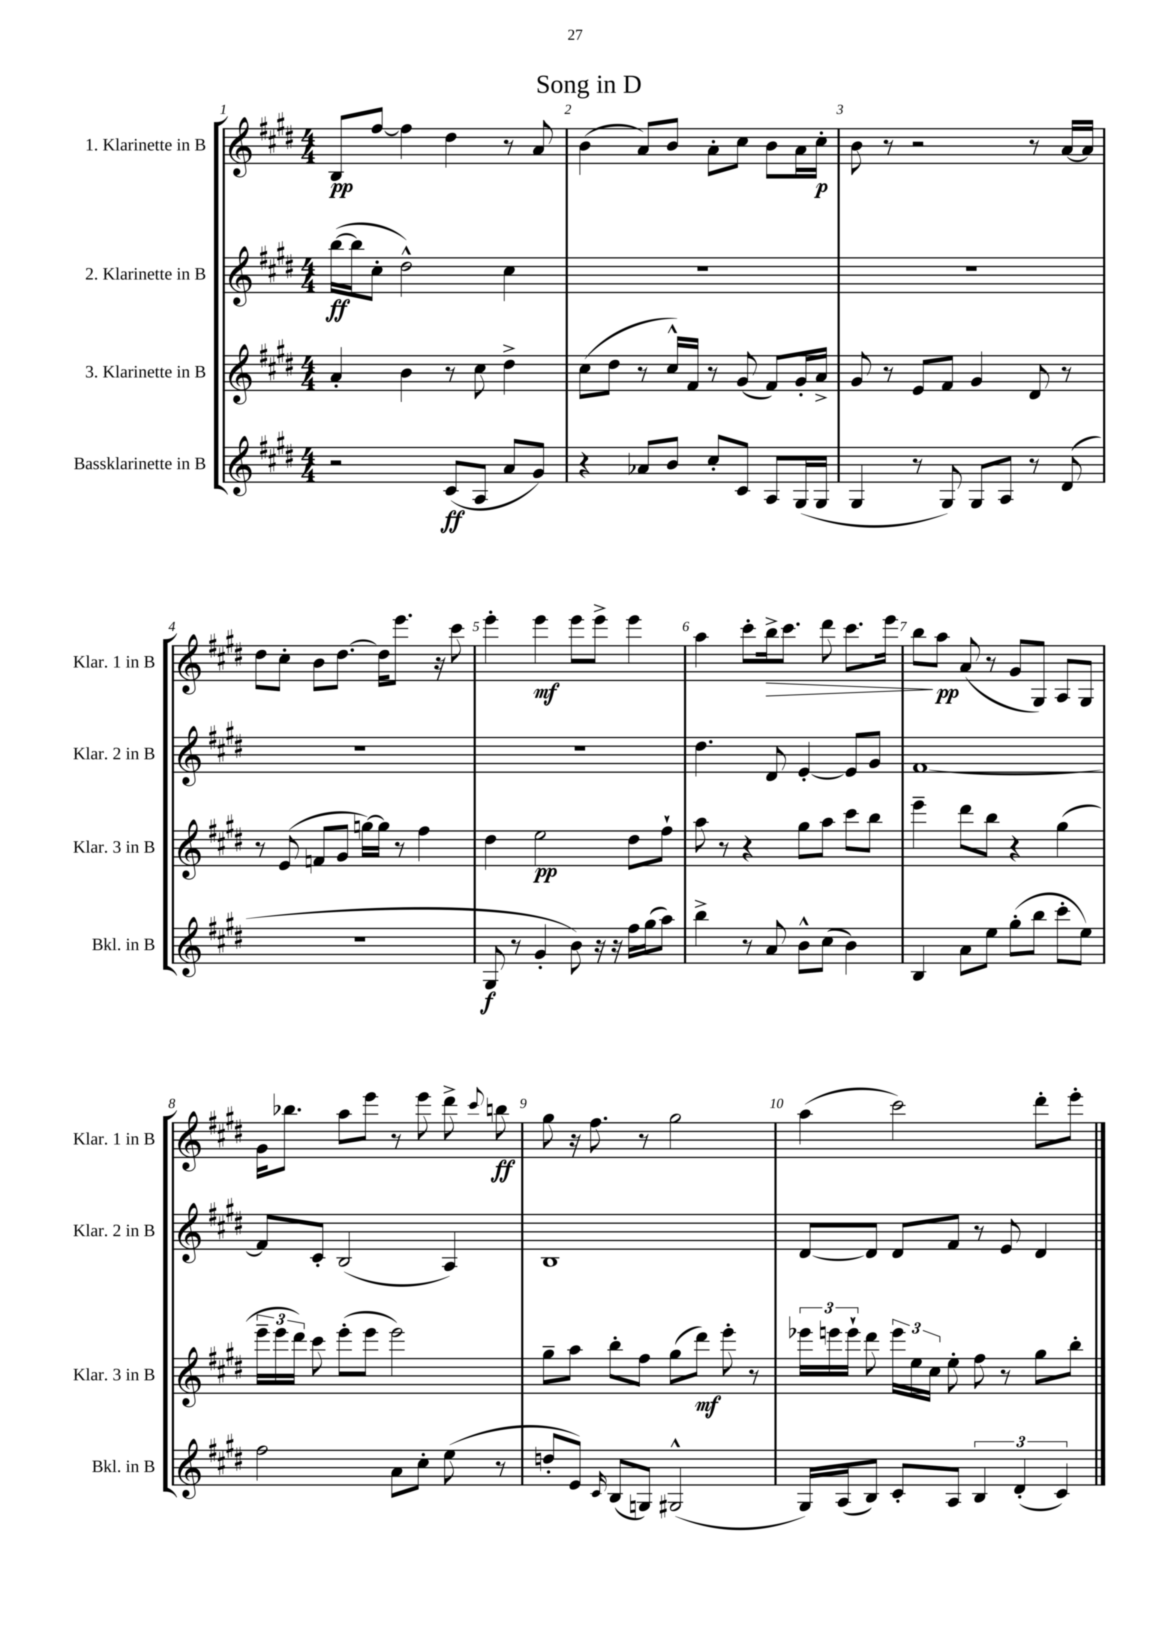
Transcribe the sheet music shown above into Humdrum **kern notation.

**kern	**kern	**kern	**kern
*staff4	*staff3	*staff2	*staff1
*clefG2	*clefG2	*clefG2	*clefG2
*k[f#c#g#d#]	*k[f#c#g#d#]	*k[f#c#g#d#]	*k[f#c#g#d#]
*M4/4	*M4/4	*M4/4	*M4/4
2r	4a'	([16bb	8B
.	.	16bb]	.
.	.	8cc#'	[8ff#
.	4b	2dd#^^)	4ff#]
(8c#	8r	.	4dd#
8A	8cc#	.	.
8a	4dd#^	4cc#	8r
8g#)	.	.	8a
=	=	=	=
4r	(8cc#	1r	(4b
.	8dd#	.	.
8a-	8r	.	8a)
8b	16cc#^^)	.	8b
.	16f#	.	.
8cc#'	8r	.	8a'
8c#	(8g#	.	8cc#
8A	8f#)	.	8b
(16G#	16g#'	.	16a
16G#	16a^	.	16cc#'
=	=	=	=
4G#	8g#	1r	8b
.	8r	.	8r
8r	8e	.	2r
8G#)	8f#	.	.
8G#	4g#	.	.
8A	.	.	.
8r	8d#	.	8r
(8d#	8r	.	[16a
.	.	.	16a]
=	=	=	=
1r	8r	1r	8dd#
.	(8e	.	8cc#'
.	8f	.	8b
.	8g#	.	[8.dd#
.	[16gg)	.	.
.	16gg]	.	16dd#]
.	8r	.	8.eee
.	4ff#	.	.
.	.	.	16r
.	.	.	8ccc#
=	=	=	=
8G#	4dd#	1r	4eee'
8r	.	.	.
4g#'	2ee	.	4eee
8b)	.	.	8eee
16r	.	.	8eee^
16r	.	.	.
16ff#	8dd#	.	4eee
(16gg#	.	.	.
8aa)	8ff#`	.	.
=	=	=	=
4bb^	8aa	4.dd#	4aa
.	8r	.	.
8r	4r	.	8ccc#'
8a	.	8d#	16bb^
.	.	.	8.ccc#
8b^^	8gg#	[4e'	.
(8cc#	8aa	.	8ddd#
4b)	8ccc#	8e]	8.ccc#
.	8bb	8g#	.
.	.	.	16eee
=	=	=	=
4B	4eee~	[1f#	8bb
.	.	.	8aa
8a	8ddd#	.	(8a
8ee	8bb	.	8r
(8gg#'	4r	.	8g#
8bb	.	.	8G#)
8ccc#'	(4gg#	.	8A
8ee)	.	.	8G#
=	=	=	=
2ff#	24eee~	8f#]	16g#
.	24eee	.	.
.	.	.	8.bb-
.	24ddd#)	.	.
.	8ccc#	8c#'	.
.	(8eee'	(2B	8aa
.	8eee	.	8eee
8a	2eee)	.	8r
8cc#'	.	.	8eee
(8ee	.	4A)	8ddd#^
.	.	.	8qqccc#
8r	.	.	8bb
=	=	=	=
8dd'	8gg#~	1B	8gg#
8e)	8aa	.	16r
.	.	.	8.ff#
16qqc#	.	.	.
(8B	8bb'	.	.
8G)	8ff#	.	8r
(2G#^^	(8gg#	.	2gg#
.	8ddd#)	.	.
.	8eee'	.	.
.	8r	.	.
=	=	=	=
16G#)	24eee-	[8d#	(4aa
.	24eee	.	.
(16A	.	.	.
.	24eee`	.	.
8B)	8ddd#	8d#]	.
8c#'	24eee	8d#	2ccc#)
.	24ee	.	.
.	24cc#	.	.
8A	8ee'	8f#	.
6B	8ff#	8r	.
.	8r	8e	.
(6d#'	.	.	.
.	8gg#	4d#	8ddd#'
6c#)	.	.	.
.	8bb'	.	8eee'
==	==	==	==
*-	*-	*-	*-
